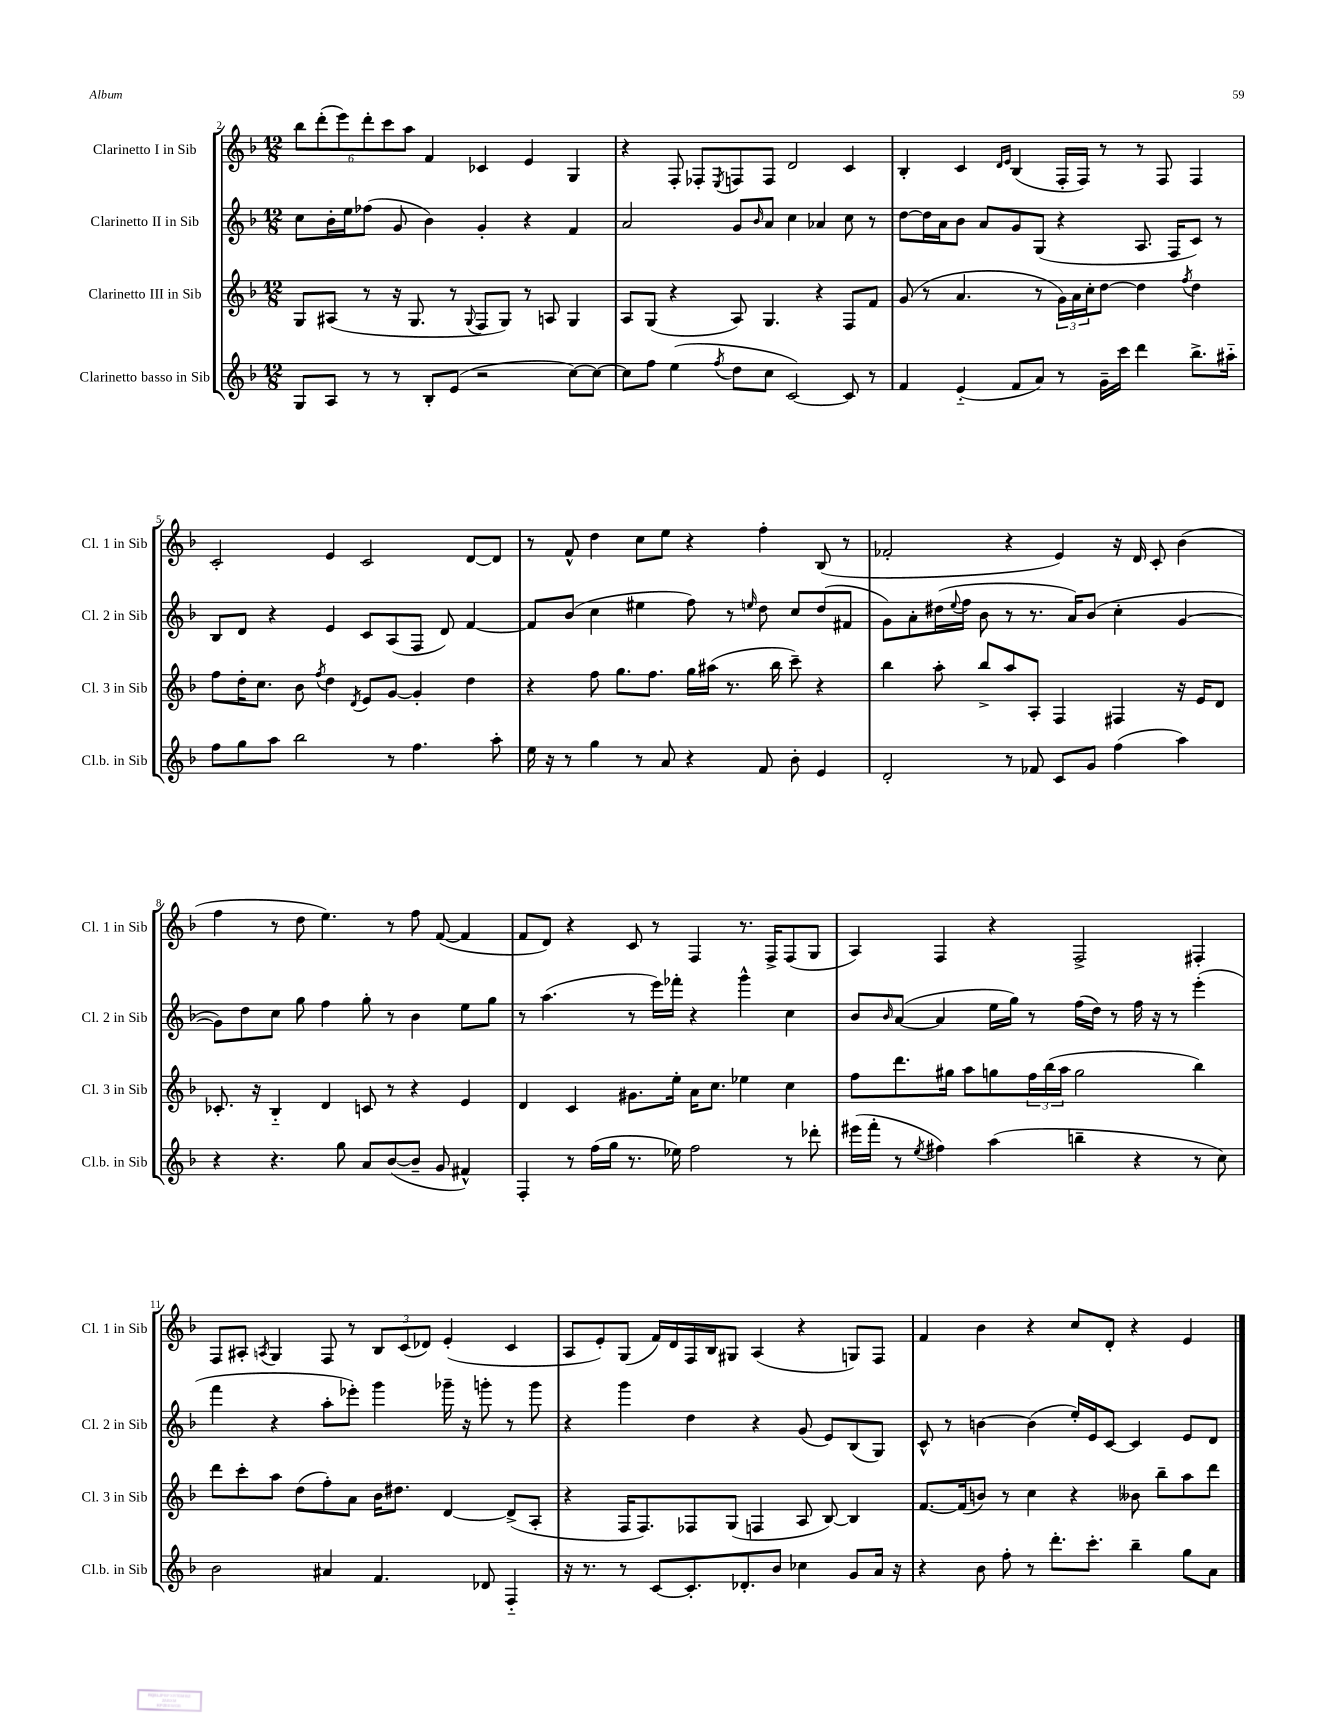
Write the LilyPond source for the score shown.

<<
\new StaffGroup <<
\new Staff = "s0" \with { instrumentName = "Clarinetto I in Sib" shortInstrumentName = "Cl. 1 in Sib" } {
    \clef treble \key f \major \numericTimeSignature \time 12/8
    \tuplet 6/4 { bes''8 d'''8-.( e'''8) d'''8-. c'''8 a''8 } f'4 ces'4 e'4 g4 |
    r4 f8-. fes8-. \acciaccatura { e8 } f8 f8 d'2 c'4 |
    bes4-. c'4 \grace { d'16 e'16 } bes4( f16-. f16) r8 r8 f8 f4 |
    c'2-. e'4 c'2 d'8~ d'8 |
    r8 f'8-^ d''4 c''8 e''8 r4 f''4-. bes8( r8 |
    fes'2-. r4 e'4) r16 d'16 c'8-. bes'4( |
    f''4 r8 d''8 e''4.) r8 f''8 f'8~( f'4 |
    f'8 d'8) r4 c'8 r8 f4 r8. f16-> f8( g8 |
    a4) f4 r4 f2-> fis4-. |
    f8 ais8-. \acciaccatura { a8 } g4 f8 r8 \tuplet 3/2 { bes8 c'8( des'8) } e'4-.( c'4 |
    a8 e'8-.) g8( f'16) d'16 f16 bes16 gis8 a4( r4 g8) f8 |
    f'4 bes'4 r4 c''8 d'8-. r4 e'4 \bar "|." |
}
\new Staff = "s1" \with { instrumentName = "Clarinetto II in Sib" shortInstrumentName = "Cl. 2 in Sib" } {
    \clef treble \key f \major \numericTimeSignature \time 12/8
    c''8 bes'16-. e''16 fes''8( g'8 bes'4) g'4-. r4 f'4 |
    a'2 g'8 \grace { bes'16 } a'8 c''4 aes'4 c''8 r8 |
    d''8~ d''16 a'16 bes'8 a'8 g'8 g8( r4 a8. f16 c'8) r8 |
    bes8 d'8 r4 e'4 c'8 a8( f8 d'8) f'4~ |
    f'8 bes'8( c''4 eis''4 f''8) r8 \grace { e''16 } d''8 c''8 d''8( fis'8 |
    g'8) a'8-. dis''16( \appoggiatura { e''8 } f''16 bes'8 r8 r8. a'16) bes'8( c''4-. g'4~ |
    g'8) d''8 c''8 g''8 f''4 g''8-. r8 bes'4 e''8 g''8 |
    r8 a''4.( r8 e'''16) fes'''16-. r4 g'''4-^ c''4 |
    bes'8 \grace { bes'16 } a'8~( a'4 e''16 g''16) r8 f''16( d''16) r8 f''16 r16 r8 e'''4-.( |
    f'''4 r4 a''8-. ees'''8-.) g'''4 ges'''16-- r16 g'''8-. r8 g'''8 |
    r4 g'''4 d''4 r4 g'8( e'8) bes8( g8) |
    c'8-^ r8 b'4~ b'4( e''16-.) e'16 c'8~ c'4 e'8 d'8 \bar "|." |
}
\new Staff = "s2" \with { instrumentName = "Clarinetto III in Sib" shortInstrumentName = "Cl. 3 in Sib" } {
    \clef treble \key f \major \numericTimeSignature \time 12/8
    g8 ais8( r8 r16 g8. r8 \appoggiatura { g8 } f8 g8) r8 a8 g4 |
    a8 g8( r4 a8) g4. r4 f8 f'8 |
    g'8( r8 a'4. r8 \tuplet 3/2 { g'16) a'16 c''16-. } d''8~ d''4 \acciaccatura { f''8 } d''4 |
    f''8 d''16-. c''8. bes'8 \acciaccatura { f''8 } d''4 \acciaccatura { d'8 } e'8 g'8~ g'4-. d''4 |
    r4 f''8 g''8. f''8. g''16 ais''16( r8. bes''16 c'''8--) r4 |
    bes''4 a''8-. bes''8-> a''8 a8-. f4 fis4 r16 e'16 d'8 |
    ces'8.-. r16 bes4-_ d'4 c'8 r8 r4 e'4 |
    d'4 c'4 gis'8. e''16-. a'16 c''8. ees''4 c''4 |
    f''8 d'''8. gis''16 a''8 g''8 \tuplet 3/2 { f''16 bes''16( a''16 } g''2 bes''4) |
    d'''8 c'''8-. a''8 d''8( f''8-.) a'8 bes'16 dis''8. d'4~ d'8->( a8-. |
    r4 f16 f8.) fes8 g8( f4 a8 bes8~) bes4 |
    f'8.~ f'16( b'8) r8 c''4 r4 beses'8 bes''8-- a''8 d'''8 \bar "|." |
}
\new Staff = "s3" \with { instrumentName = "Clarinetto basso in Sib" shortInstrumentName = "Cl.b. in Sib" } {
    \clef treble \key f \major \numericTimeSignature \time 12/8
    g8 a8 r8 r8 bes8-. e'8( r2 c''8~) c''8~ |
    c''8 f''8 e''4( \acciaccatura { f''8 } d''8 c''8 c'2~) c'8 r8 |
    f'4 e'4-_( f'8 a'8) r8 g'16-- c'''16 d'''4 bes''8.-> ais''16-_ |
    f''8 g''8 a''8 bes''2 r8 f''4. a''8-. |
    e''16 r16 r8 g''4 r8 a'8 r4 f'8 bes'8-. e'4 |
    d'2-. r8 fes'8 c'8 g'8 f''4( a''4) |
    r4 r4. g''8 a'8 bes'8~( bes'8-- g'8 fis'4-^) |
    f4-. r8 f''16( g''16 r8. ees''16) f''2 r8 des'''8-. |
    eis'''16( f'''16-. r8 \acciaccatura { e''8 } fis''4) a''4( b''4-- r4 r8 c''8) |
    bes'2 ais'4 f'4. des'8 f4-_ |
    r16 r8. r8 c'8~ c'8.-. des'8.-. bes'8 ces''4 g'8 a'16 r16 |
    r4 bes'8 f''8-. r8 d'''8.-. c'''8.-. bes''4-- g''8 a'8 \bar "|." |
}
>>
>>
\layout { \context { \Score currentBarNumber = #2 } }
